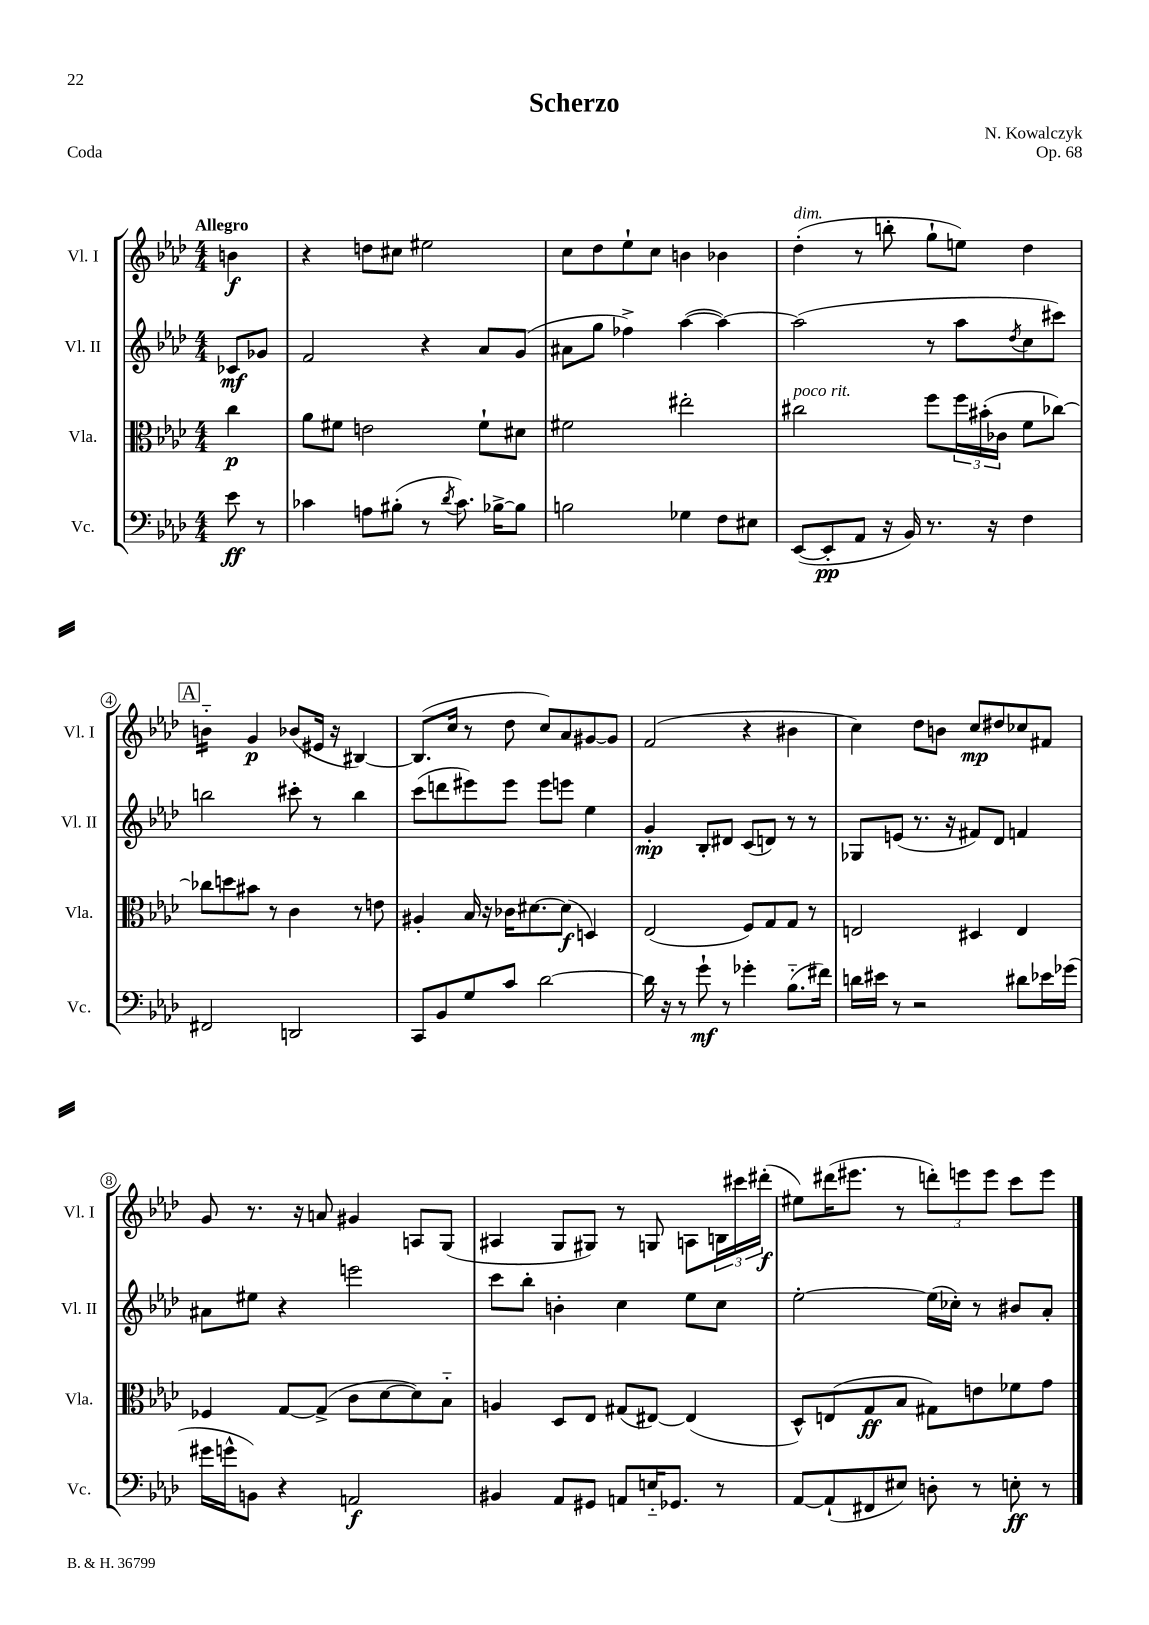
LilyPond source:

\header { title = "Scherzo" composer = "N. Kowalczyk" opus = "Op. 68" piece = "Coda" }
<<
\new StaffGroup <<
\new Staff = "s0" \with { instrumentName = "Vl. I" shortInstrumentName = "Vl. I" } {
    \clef treble \key aes \major \numericTimeSignature \time 4/4 \partial 4 \tempo "Allegro"
    b'4\f |
    r4 d''8 cis''8 eis''2 |
    c''8 des''8 ees''8-! c''8 b'4 bes'4 |
    des''4-.^\markup { \italic "dim." }( r8 b''8-. g''8-! e''8) des''4 |
    \mark \markup { \box "A" } b'4:16-_ g'4\p bes'8( eis'16 r16 bis4~) |
    bis8.( c''16 r8 des''8 c''8) aes'8 gis'8~ gis'8 |
    f'2( r4 bis'4 |
    c''4) des''8 b'8 c''8\mp dis''8 ces''8 fis'8 |
    g'8 r8. r16 a'8 gis'4 a8 g8( |
    ais4 g8 gis8) r8 g8 a8 \tuplet 3/2 { b16 cis'''16 dis'''16-.\f( } |
    eis''8) dis'''16( eis'''8. r8 \tuplet 3/2 { d'''8-.) e'''8 e'''8 } c'''8 e'''8 \bar "|." |
}
\new Staff = "s1" \with { instrumentName = "Vl. II" shortInstrumentName = "Vl. II" } {
    \clef treble \key aes \major \numericTimeSignature \time 4/4 \partial 4
    ces'8\mf ges'8 |
    f'2 r4 aes'8 g'8( |
    ais'8 g''8 fes''4->) aes''4~( aes''4~) |
    aes''2( r8 aes''8 \acciaccatura { des''8 } c''8 cis'''8) |
    \mark \markup { \box "A" } b''2 cis'''8-. r8 b''4 |
    c'''8( d'''8 eis'''8) eis'''8 eis'''8 e'''8 ees''4 |
    g'4-.\mp bes8-. dis'8 c'8( d'8) r8 r8 |
    ges8 e'8( r8. r16 fis'8) des'8 f'4 |
    ais'8 eis''8 r4 e'''2 |
    c'''8 bes''8-. b'4-. c''4 ees''8 c''8 |
    ees''2~-. ees''16( ces''16-.) r8 bis'8 aes'8-. \bar "|." |
}
\new Staff = "s2" \with { instrumentName = "Vla." shortInstrumentName = "Vla." } {
    \clef alto \key aes \major \numericTimeSignature \time 4/4 \partial 4
    c''4\p |
    aes'8 fis'8 e'2 fis'8-! dis'8 |
    fis'2 eis''2-. |
    cis''2^\markup { \italic "poco rit." } f''8 \tuplet 3/2 { f''16 bis'16-.( ces'16 } f'8 ces''8~) |
    \mark \markup { \box "A" } ces''8 d''8 bis'8 r8 c'4 r8 e'8 |
    ais4-. bes16 r16 ces'16 dis'8.~ dis'8\f( d4) |
    ees2( f8) g8 g8 r8 |
    e2 dis4 e4 |
    fes4 g8~ g8->( c'8 des'8~ des'8) bes8-_ |
    a4 des8 ees8 gis8( eis8~) eis4( |
    des8-^) e8( g8\ff bes8 gis8) e'8 fes'8 g'8 \bar "|." |
}
\new Staff = "s3" \with { instrumentName = "Vc." shortInstrumentName = "Vc." } {
    \clef bass \key aes \major \numericTimeSignature \time 4/4 \partial 4
    ees'8\ff r8 |
    ces'4 a8 bis8-.( r8 \acciaccatura { des'8 } ces'8.) bes16~-> bes8 |
    b2 ges4 f8 eis8 |
    ees,8~( ees,8-.\pp aes,8 r16 bes,16) r8. r16 f4 |
    \mark \markup { \box "A" } fis,2 d,2 |
    c,8 bes,8 g8 c'8 des'2~ |
    des'16 r16 r8 g'8-!\mf r8 ges'4-. bes8.-_( fis'16) |
    d'16 eis'16 r8 r2 dis'8 ees'16 ges'16( |
    gis'16 g'16-^ b,8) r4 a,2\f |
    bis,4 aes,8 gis,8 a,8 e16-_ ges,8. r8 |
    aes,8~ aes,8-!( fis,8 eis8) d8-. r8 e8-.\ff r8 \bar "|." |
}
>>
>>
\layout { \context { \Score \override BarNumber.stencil = #(make-stencil-circler 0.1 0.3 ly:text-interface::print) } }
